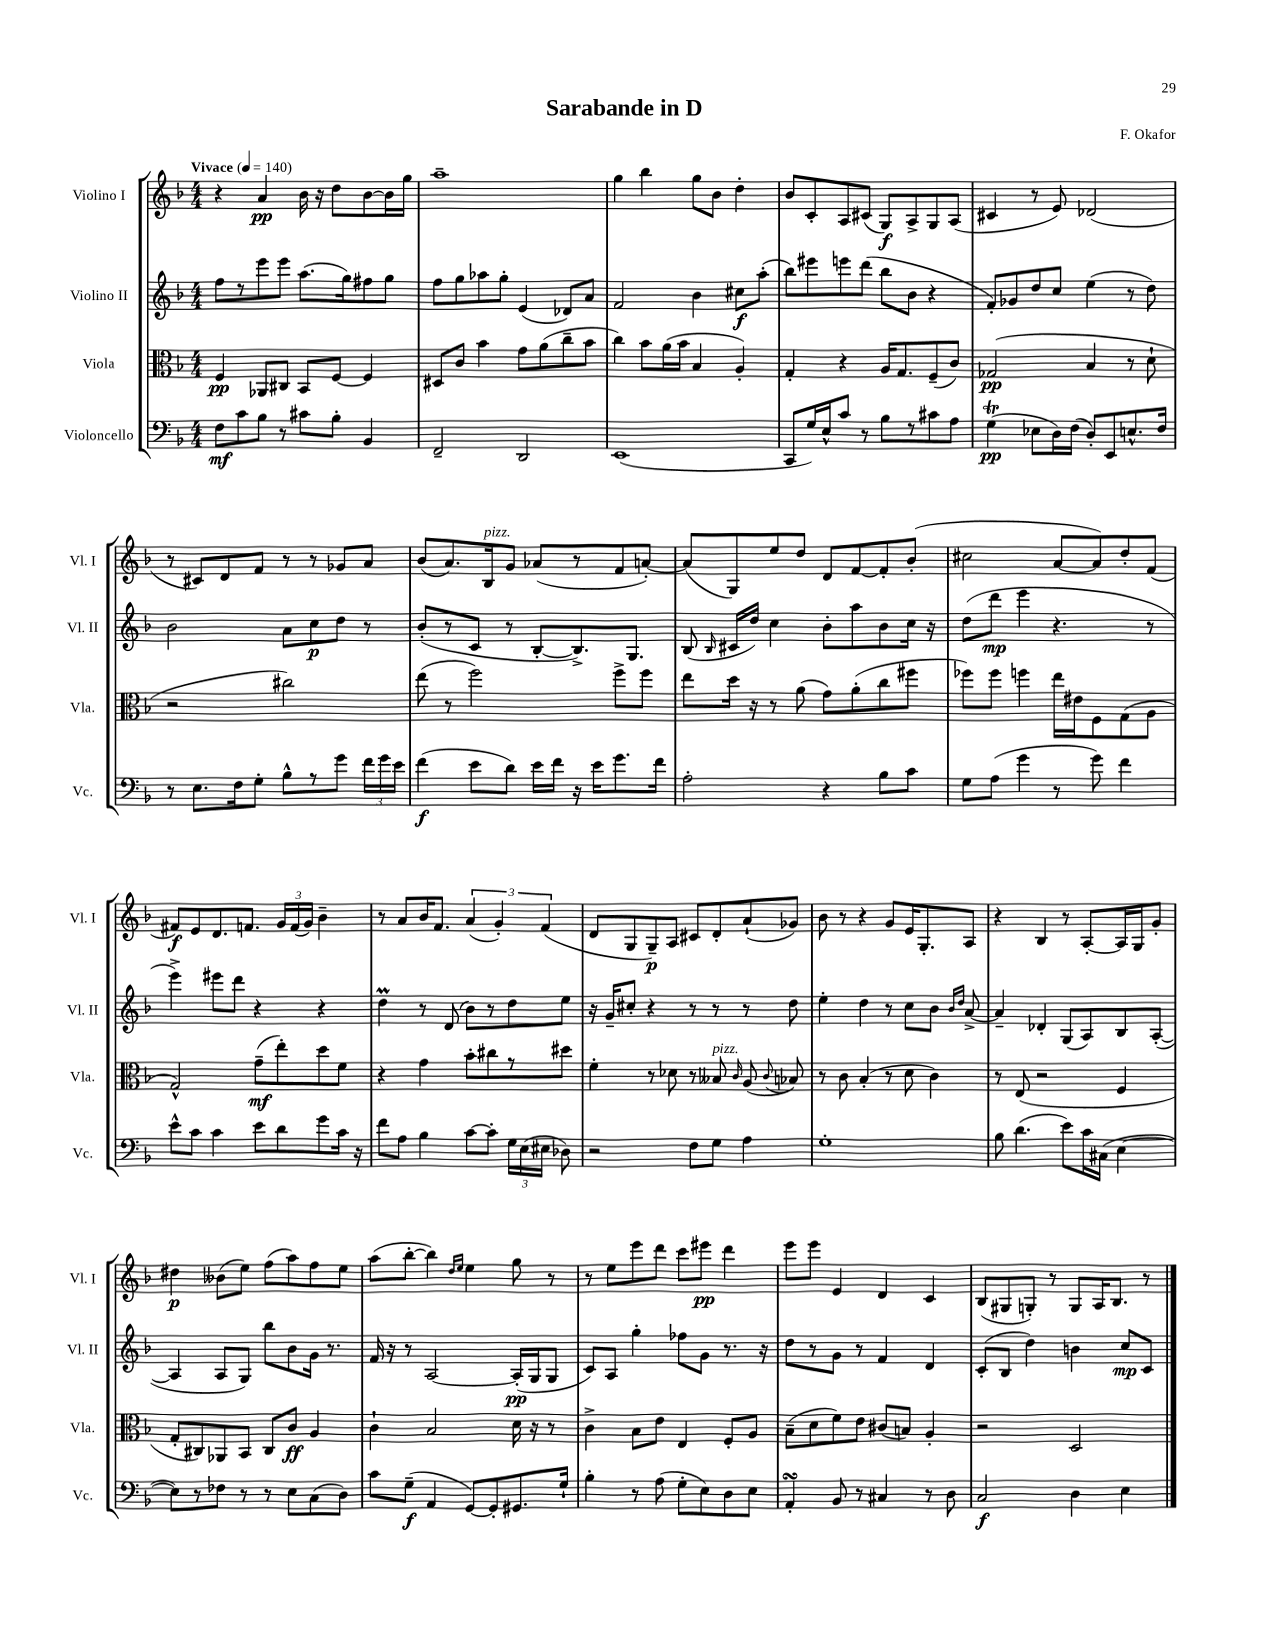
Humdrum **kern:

**kern	**kern	**kern	**kern
*staff4	*staff3	*staff2	*staff1
*clefF4	*clefC3	*clefG2	*clefG2
*k[b-]	*k[b-]	*k[b-]	*k[b-]
*M4/4	*M4/4	*M4/4	*M4/4
*MM140	*MM140	*MM140	*MM140
8F	4F	8ff	4r
8c	.	8r	.
8B-	8AA-	8eee	4a
8r	8C#	8eee	.
8c#	8BB-	(8.aa	16b-
.	.	.	16r
8B-'	[8F	.	8dd
.	.	16gg)	.
4BB-	4F]	8ff#	[8b-
.	.	8gg	16b-]
.	.	.	16gg
=	=	=	=
2FF~	8D#	8ff	1aa~
.	8c	8gg	.
.	4b-	8aa-	.
.	.	8gg'	.
2DD	8g	(4e	.
.	(8a	.	.
.	8cc~	8d-)	.
.	8b-	8a	.
=	=	=	=
(1EE	4cc)	2f	4gg
.	8b-	.	4bb-
.	(16a	.	.
.	16b-	.	.
.	4B-	4b-	8gg
.	.	.	8b-
.	4A')	8cc#	4dd'
.	.	(8aa'	.
=	=	=	=
8CC	4G'	8bb-)	8b-
16G)	.	8eee#	8c'
16E^^	.	.	.
8c	4r	8eee	8A
8r	.	(8ddd	(8c#
8B-	16A	8bb-	8G)
.	8.G	.	.
8r	.	8b-	8A^
8c#	(8F~	4r	8G
8A	8c)	.	(8A
=	=	=	=
(4G	(2G-	8f')	4c#
.	.	8g-	.
8E-	.	8dd	8r
16D)	.	8cc	8e)
(16F	.	.	.
8D')	4B-	(4ee	(2d-
8EE	.	.	.
8.E^^	8r	8r	.
.	8d`	8dd)	.
16F	.	.	.
=	=	=	=
8r	2r	2b-	8r
8.E	.	.	8c#)
.	.	.	8d
16F	.	.	.
8G'	.	.	8f
8B-^^	2cc#)	8a	8r
8r	.	8cc	8r
8g	.	8dd	8g-
24f	.	8r	8a
24g	.	.	.
24e	.	.	.
=	=	=	=
(4f	(8ee	(8b-'	(8b-
.	8r	8r	8.a)
8e	2ff)	8c	.
.	.	.	16B-
8d)	.	8r	8g
16e	.	[8B-'	(8a-
16f	.	.	.
16r	.	8.B-^])	8r
16e	.	.	.
8.g	8ff^	.	8f
.	.	8.G	.
.	8ff	.	[8a')
16f	.	.	.
=	=	=	=
2A'	8ee	(8B-	(8a]
.	.	16qqB-	.
.	16dd	16c#	8G)
.	16r	16dd)	.
.	8r	4cc	8ee
.	(8a	.	8dd
4r	8g)	8b-'	8d
.	(8a'	8aa	[8f
8B-	8cc	8b-	8f']
8c	8ff#	16cc	(8b-'
.	.	16r	.
=	=	=	=
8G	8ff-)	(8dd	2cc#
(8A	8ff-	8ddd	.
4g	4ff	4eee	.
8r	16ee	4.r	[8a
.	16e#	.	.
8g)	8F	.	8a])
4f	(8G	.	8dd'
.	8A	8r	(8f
=	=	=	=
8e^^	2G^^)	4eee^)	8f#)
8c	.	.	8e
4c	.	8eee#	8.d
.	.	8ddd	.
.	.	.	8.f
8e	(8g~	4r	.
8d	8ee')	.	24g
.	.	.	(24f
.	.	.	24g)
8g	8dd	4r	4b-~
16c	8f	.	.
16r	.	.	.
=	=	=	=
8f	4r	4dd	8r
8A	.	.	8a
4B-	4g	8r	16b-
.	.	.	8.f
.	.	(8d	.
[8c	8b-'	8b-)	(6a
8c']	8cc#	8r	.
.	.	.	6g')
24G	8r	8dd	.
(24E	.	.	.
24E#	.	.	(6f
8D-)	8dd#	8ee	.
=	=	=	=
2r	4f'	16r	8d
.	.	16g~	.
.	.	8cc#'	8G
.	8r	4r	8G~)
.	8d-	.	8A
8F	8r	8r	8c#
8G	8B--	8r	8d'
.	16qqc	.	.
4A	(8A	8r	(8a`
.	8qqc	.	.
.	8B-)	8dd	8g-)
=	=	=	=
1G'	8r	4ee'	8b-
.	8c	.	8r
.	(4B-'	4dd	4r
.	8r	8r	8g
.	8d	8cc	16e
.	.	.	8.G'
.	4c)	8b-	.
.	.	16qqb-	.
.	.	16qqdd	.
.	.	[8a^	8A
=	=	=	=
8B-	8r	4a~]	4r
(4.d	(8E	.	.
.	2r	4d-'	4B-
8e)	.	(8G	8r
16c	.	8A)	[8A'
(16C#	.	.	.
[4E	4F	8B-	16A]
.	.	.	16G
.	.	([8A'	8g'
=	=	=	=
8E])	8G'	4A]	4dd#
8r	8C#)	.	.
8F-	8AA-	8A	(8b--
8r	8BB-	8G)	8ee)
8r	8C#	8bb-	(8ff
8E	8c	8b-	8aa)
(8C	4A	16g	8ff
.	.	8.r	.
8D)	.	.	8ee
=	=	=	=
8c	4c`	16f	(8aa
.	.	16r	.
(8G~	.	8r	[8bb-'
4AA	2B-	[2A	4bb-])
.	.	.	16qqdd
.	.	.	16qqee
[8GG)	.	.	4ee
8GG']	.	.	.
8.GG#	16d	(16A']	8gg
.	16r	16G	.
.	8r	8G	8r
16G`	.	.	.
=	=	=	=
4B-'	4c^	8c)	8r
.	.	8A	8ee
8r	8B-	4gg'	8eee
(8A	8e	.	8ddd
8G'	4E	8ff-	8ccc
8E)	.	8g	8eee#
8D	8F'	8.r	4ddd
8E	8A	.	.
.	.	16r	.
=	=	=	=
4AA'	(8B-~	8dd	8eee
.	8d	8r	8eee
8BB-	8f)	8g	4e
8r	8e	8r	.
4C#	(8c#	4f	4d
.	8B)	.	.
8r	4A'	4d	4c
8D	.	.	.
=	=	=	=
2C	2r	(8c'	(8B-
.	.	8B-	8G#
.	.	4dd)	8G')
.	.	.	8r
4D	2D	4b	8G
.	.	.	16A
.	.	.	8.B-
4E	.	8cc	.
.	.	8c	8r
==	==	==	==
*-	*-	*-	*-
